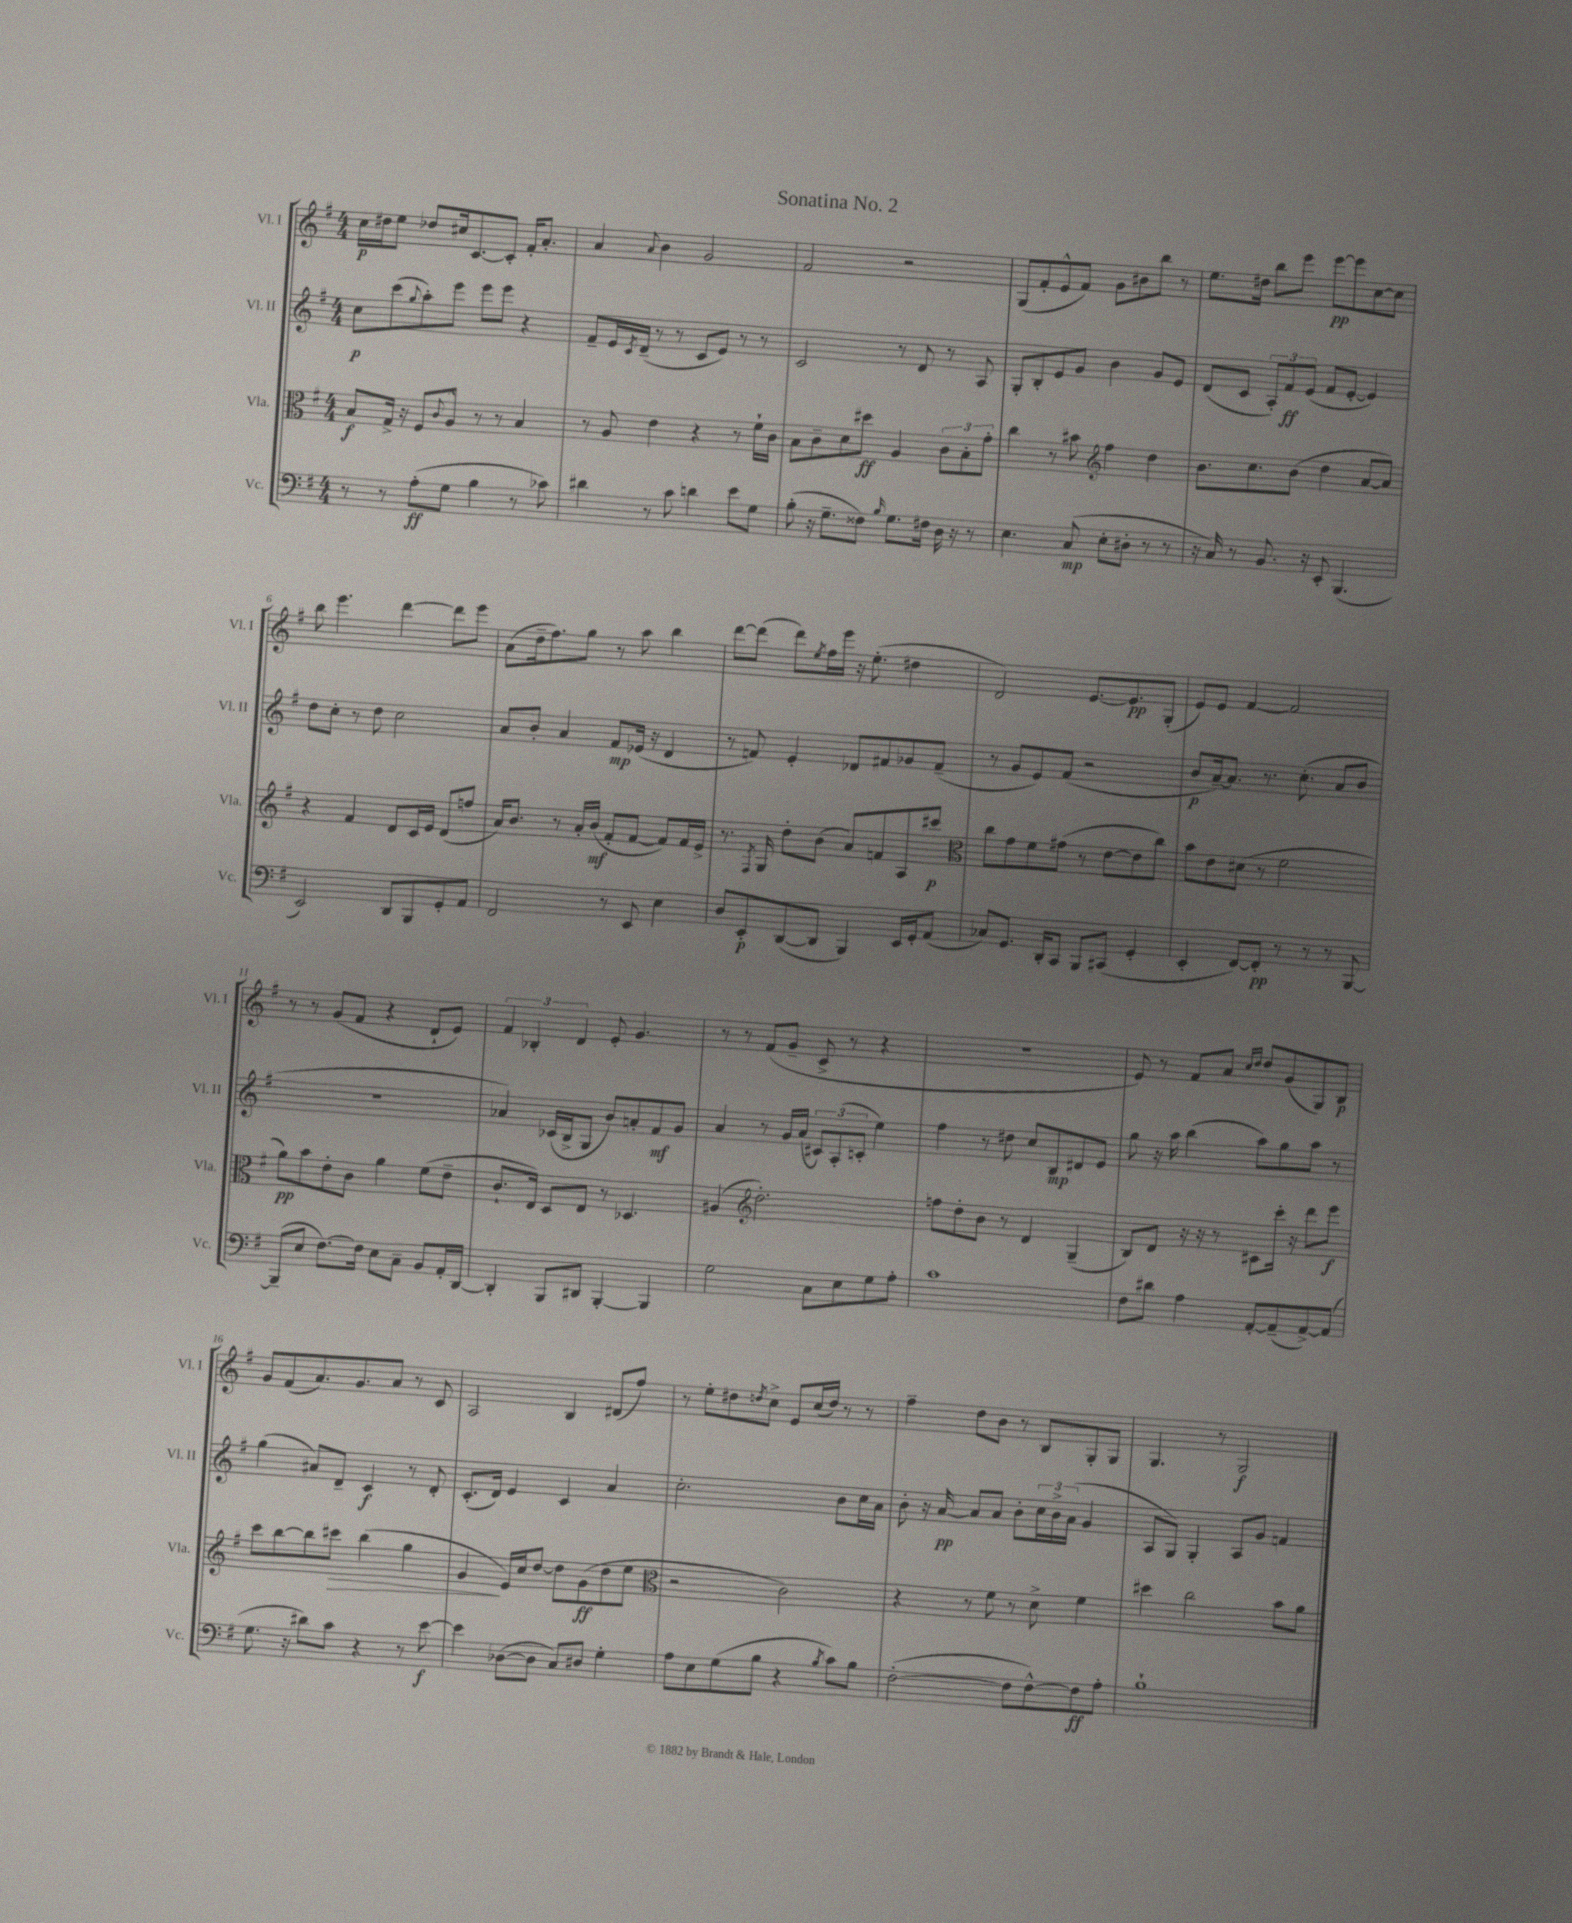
\header { title = "Sonatina No. 2" }
<<
\new StaffGroup <<
\new Staff = "s0" \with { instrumentName = "Vl. I" shortInstrumentName = "Vl. I" } {
    \clef treble \key g \major \numericTimeSignature \time 4/4
    c''16\p dis''16 e''8 des''8 cis''16 c'8.~ c'8-. fis'16-. a'8.-. |
    a'4 \appoggiatura { a'8 } b'4 g'2 |
    fis'2 r2 |
    g8( fis'8-. e'8-^ fis'8) g'8 bis'8 b''8 r8 |
    e''8. dis''16 b''8 e'''8 e'''8~\pp e'''8 c''8~ c''8 |
    b''8 e'''4. d'''4~ d'''8 e'''8 |
    a'8( d''16-- fis''8.) g''8 r8 a''8 b''4 |
    d'''8~ d'''8( d'''8) \acciaccatura { e''8 } fis''16 e'''16 r16 e''8.-.( dis''4 |
    d'2) e'8.~ e'8.\pp g8-.( |
    e'8) e'8 fis'4~ fis'2 |
    r8 r8 g'8( fis'8 r4 d'8-! e'8) |
    \tuplet 3/2 { fis'4 bes4-. d'4 } e'8-. g'4. |
    r8 r8 fis'8( g'8-- c'8-> r8 r4 |
    R1 |
    e'8) r8 fis'8 a'8 \grace { c''16 d''16 } d''8 g'8( g8) b8\p |
    g'8 fis'8( a'8.) g'8. a'8 r8 c'8 |
    a2 b4 dis'8( fis''8) |
    r8 e''8-. dis''8 \acciaccatura { d''8 } c''8-> e'8 c''16( d''16) r8 r8 |
    fis''4-- d''8 b'8 r8 b8 g8-. g8 |
    g4. r8 g2\f \bar "|." |
}
\new Staff = "s1" \with { instrumentName = "Vl. II" shortInstrumentName = "Vl. II" } {
    \clef treble \key g \major \numericTimeSignature \time 4/4
    c''8\p c'''8( \appoggiatura { g''8 } a''8-.) e'''8 e'''8 e'''8 r4 |
    fis'8-- e'16 \acciaccatura { c'8 } d'16--( r8 r8 c'8 e'8) r8 r8 |
    c'2 r8 d'8 r8 a8 |
    g8-. b8-. e'8 g'8 b'4 g'8 e'8 |
    d'8( c'8 \tuplet 3/2 { a8-.) fis'8\ff e'8( } fis'8 e'8~-. e'4) |
    d''8 c''8-. r8 d''8 c''2 |
    a'8 b'8-. a'4 fis'8\mp ees'16( r16 d'4 |
    r8 f'8) e'4-. des'8 fis'8 ges'8 fis'8--( |
    r8 g'8 e'8) fis'8( r2 |
    b'8\p a'16~--) a'8. r8. c''8.-.( a'8 b'8 |
    R1 |
    aes'4) ces'16( b16-> g8 b'8) a'8-. fis'8\mf g'8 |
    a'4 r8 g'16 a'16( \tuplet 3/2 { cis'8) a8-.( c'8-. } e''4) |
    fis''4 r8 dis''8 c''8 b8\mp dis'8 e'8 |
    g''8 r16 a''16 b''4( a''8) g''8 a''8 r8 |
    g''4( ais'8) d'8-- c'4\f r8 d'8-. |
    c'8.-.( d'16) e'4 c'4 a'4 |
    c''2.-. b'8 c''16 a'16 |
    b'8-. r16 a'16~\pp a'8 a'8 b'8-. \tuplet 3/2 { c''16 b'16-> a'16( } g'4 |
    a8 g8) g4-. a8 g'8 f'4 \bar "|." |
}
\new Staff = "s2" \with { instrumentName = "Vla." shortInstrumentName = "Vla." } {
    \clef alto \key g \major \numericTimeSignature \time 4/4
    b8\f g16-> r16 fis8 \appoggiatura { c'8 } a8-^ r8 r8 b4 |
    r8 a8 e'4 r4 r8 fis'16-! c'16 |
    b8 c'8-- d'8 dis''8\ff a4 \tuplet 3/2 { c'8 b8-. g'8-. } |
    c''4 r8 bis'8 \clef treble fis''4 d''4 |
    b'8. c''8. b'8( d''4 a'8~ a'8) |
    r4 fis'4 d'8 c'16 e'16 d'8( f''8 |
    a'16) b'8. r8 a'16-. b'16\mf( fis'8-. fis'8~ fis'8) fis'16 e'16-> |
    r8. \acciaccatura { fis8 } g16 d''8-. b'8( a'8) f'8 a8 cis'''8\p |
    \clef alto c''8 g'8 fis'8 gis'8( r8 e'8~ e'8 c''8) |
    b'8 e'8 dis'8( r8 fis'2 |
    a'8\pp) b'8 e'8-. c'8 a'4 fis'8( e'8-- |
    c'8.-! e16) d8 e8 r8 des4. |
    ais4( \clef treble d''2.-.) |
    f''8 d''8-. b'8 r8 d'4 g4--( |
    b8) d'8 r16 r16 r8 cis'8 c'''16-. r16 d'''8 e'''8\f |
    c'''8 b''8~ b''8 cis'''8\> b''4( g''4 |
    g'4\! e'16) c''16 d''8~ d''8 g'8\ff( d''8 e''8 |
    \clef alto r2 c'2) |
    r4 r8 fis'8 r8 d'8-> fis'4 |
    dis''4 c''2 b'8 a'8 \bar "|." |
}
\new Staff = "s3" \with { instrumentName = "Vc." shortInstrumentName = "Vc." } {
    \clef bass \key g \major \numericTimeSignature \time 4/4
    r8 r8 a8-.\ff( g8 b4 r8 ces'8) |
    dis'4 r8 c'8 d'4 e'8 g8 |
    b8-.( r16 g8.-- fisis8) \grace { b16 } g8. fis16 d16 r16 r8 |
    e4. c8\mp( e8-. dis8-. r8 r8 |
    r16 c16) r8 b,8. r16 e,8-. b,,4.( |
    e,2) d,8 b,,8 g,8-. a,8 |
    fis,2 r8 e,8 e4 |
    d8 e,8-.\p d,8~( d,8 b,,4) e,16 g,16-. a,8( |
    ces8) g,8. d,16-. c,8 b,,8 cis,8( g,4-. |
    e,4-. fis,8~) fis,8-.\pp r8 r8 r8 b,,8~ |
    b,,8--( e8 fis8.~) fis16 e8 c8-- b,8 a,16-. d,16~ |
    d,4-. b,,8 dis,8 b,,4~-. b,,4 |
    g2 c8 e8 g8 a8-. |
    c'1 |
    fis8 dis'8 a4 a,8~-. a,8--( a,8~->) a,8( |
    g8. r16 dis'8) c'8 r4 r8 e'8~\f |
    e'4 des8~( des8 c8) dis8 g4-. |
    a8 e8 g8( b8 r4 \acciaccatura { b8 } c'8) b8 |
    fis2~-.( fis8 fis8~-^) fis8\ff a8-. |
    b1-! \bar "|." |
}
>>
>>
